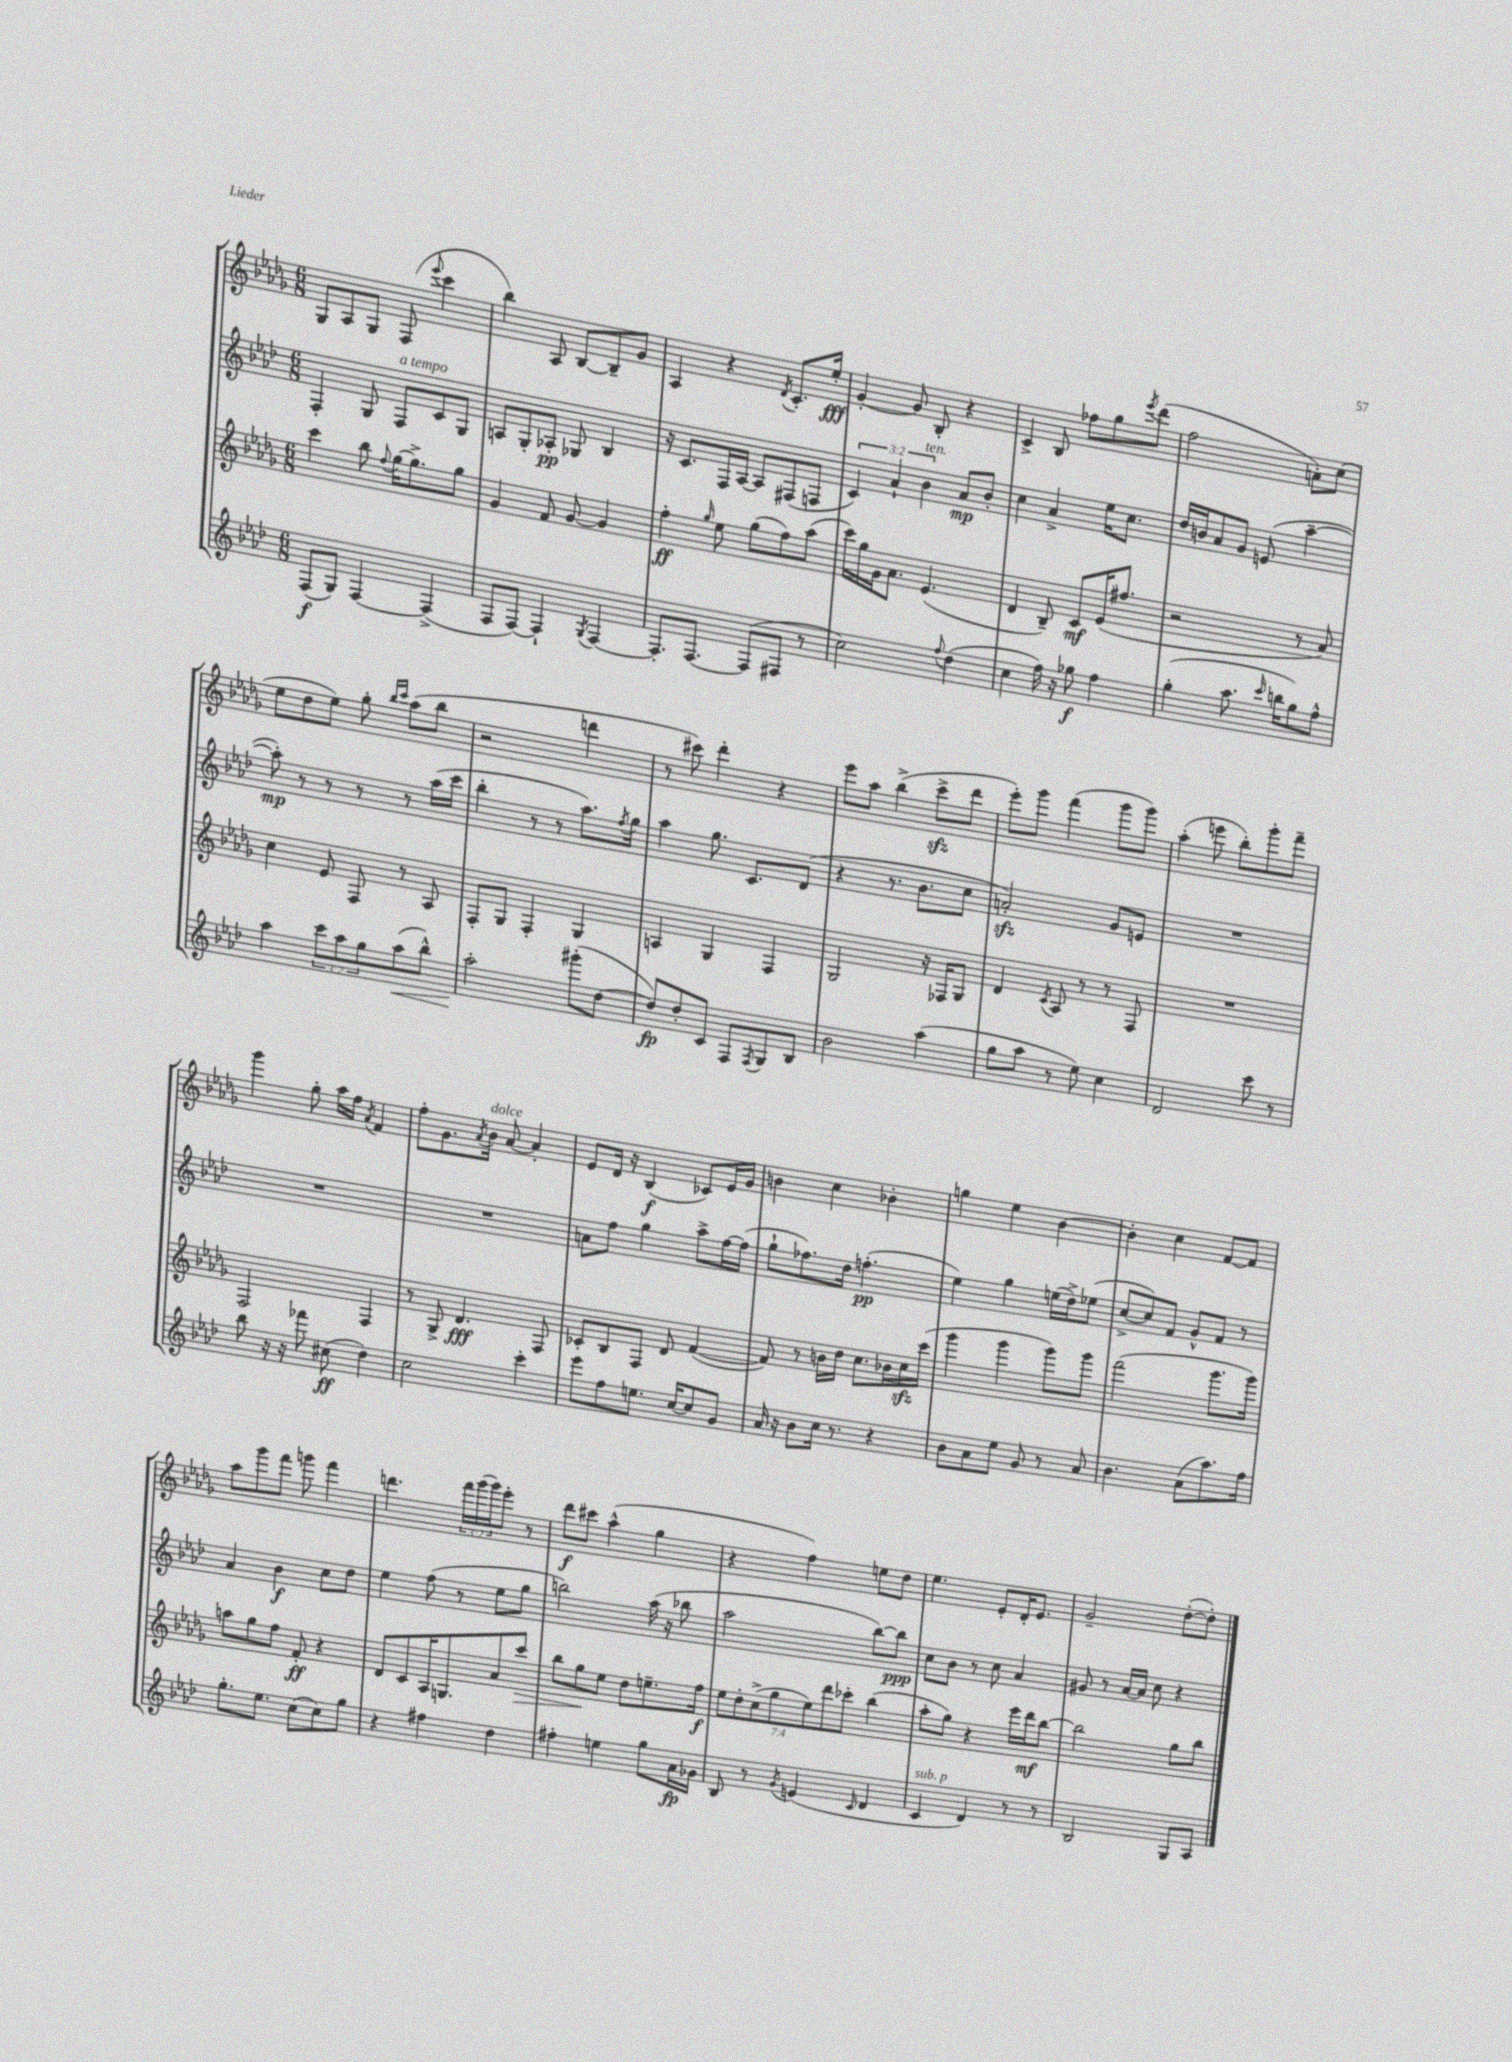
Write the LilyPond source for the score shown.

<<
\new StaffGroup <<
\new Staff = "s0" {
    \clef treble \key des \major \numericTimeSignature \time 6/8 \override Staff.TupletNumber.text = #tuplet-number::calc-fraction-text
    ges8 aes8 ges8 f8( \appoggiatura { ees'''8 } c'''4 |
    bes''4) aes8 bes8~ bes8-- ges'8 |
    aes4 r4 \acciaccatura { des'8 } c'8.-. ees''16-.\fff |
    ges'4~-. ges'8 bes8-. r4 |
    c'4-> bes8 fes''8 ges''8 \acciaccatura { ees'''8 } des'''8( |
    f''2 a'8-.) c''8( |
    ees''8 des''8 ees''8) ges''8-. \grace { bes''16 c'''16 } aes''8( bes''8 |
    r2 d'''4 |
    r8 cis'''8) des'''4-. r4 |
    ees'''8 aes''8 bes''4->( c'''8->\sfz des'''8 |
    ees'''8-.) ges'''8 f'''4( ges'''8 ges'''8) |
    aes''4-.( e'''8 bes''8-.) ges'''8-. f'''8-- |
    ges'''4 ges''8-. aes''16 f''16 \acciaccatura { aes'8 } f'4 |
    f''8-. ges'8. \acciaccatura { aes'8 } bes'16^\markup { \italic "dolce" } aes'8~ aes'4-. |
    ees'8 des'16 r16 bes4\f( ces'8) ees'16 ges'16 |
    b'4 c''4 bes'4-. |
    g''4 ees''4 bes'4~ |
    bes'4-. c''4 f'8~ f'8 |
    aes''8 ges'''8 f'''8 g'''8 f'''4 |
    d'''4. \tuplet 3/2 { f'''16 ges'''16( ges'''16) } ees'''8-. r8 |
    des'''8\f cis'''8 aes''4-^( ges''4 |
    r4 f''4) e''8 des''8 |
    ees''4. ees'8-. des'16-. ees'8. |
    ges'2-- des''8~-.( des''8-.) \bar "|." |
}
\new Staff = "s1" {
    \clef treble \key aes \major \numericTimeSignature \time 6/8 \override Staff.TupletNumber.text = #tuplet-number::calc-fraction-text
    f4-. g8 f8^\markup { \italic "a tempo" } c'8 g8 |
    a8 g8-. aes8-.\pp ges8 bes4 |
    r16 c'8. f16 aes16~ aes8 fis8( f8 |
    \tuplet 3/2 { c'4) aes'4-! bes'4^\markup { \italic "ten." } } aes'8\mp bes'8-. |
    c''4 aes'4-> ees''16 c''8. |
    des''16 b'16 aes'8 g'8 e'8( aes''4~-- |
    aes''8-.\mp) r8 r8 r8 r8 aes''16( c'''16 |
    bes''4-. r8 r8 aes''8.) \acciaccatura { f''8 } g''16 |
    aes''4 g''8. c'8. des'8( |
    r4 r8. bes'8. c''8 |
    a'2-.\sfz) g'8 e'8 |
    R2. |
    R2. |
    R2. |
    a'8 f''8 g''4 aes''8-> f''16~ f''16( |
    g''8-! fes''8.) des''16 f''4.-.\pp( |
    ees''4) g''4 e''16( des''16->) ees''8( |
    c''8~-> c''8) f'8 g'8-^ f'8 r8 |
    aes'4 bes'4\f c''8 des''8 |
    ees''4 f''8( r8 ees''8 g''8 |
    b''2) aes''16( r16 bes''8 |
    aes''2 bes''8~) bes''8\ppp |
    c''8 bes'8 r8 c''8 aes'4 |
    gis'8 r8 aes'16~ aes'16 c''8 r4 \bar "|." |
}
\new Staff = "s2" {
    \clef treble \key des \major \numericTimeSignature \time 6/8 \override Staff.TupletNumber.text = #tuplet-number::calc-fraction-text
    c'''4 bes''8 \appoggiatura { f''8 } ges''16~ ges''8.-> ges''8 |
    ges'4 f'8 ges'8~ ges'4 |
    f''4-.\ff \grace { ges''16 } ees''8 ges''8( f''8) aes''8( |
    c'''16) ges''16 ges'16 aes'8. ees'4.( |
    des'4 bes8--) c'8\mf ees'16( fis''8. |
    r2 r8 aes'8) |
    c''4 ees'8 f8 r8 aes8 |
    f8-. ges8 f4-. ges4 |
    a4 ges4 f4 |
    ges2 r16 fes16 ges8 |
    des'4 \acciaccatura { c'8 } aes8 r8 r8 f8 |
    R2. |
    f2 f4 |
    r8 ges8-> des'4.\fff f8 |
    ces'8-. bes8 f8 des'8 f'4~( |
    f'8) r8 b'16 des''16 c''8. bes'16 c''16\sfz c'''16( |
    ges'''4 ges'''4 ges'''8) ges'''8 |
    f'''2( ges'''8. ges'''16) |
    a''8 ges''8 f''8 f'8-.\ff r4 |
    des'8 c'8 aes16 g8. aes'8 c'''8\> |
    bes''8 ges''8\! ees''8 des''8 e''8.-- f''16\f |
    \tuplet 7/4 { ees''8 des''8-. c''8->( ges''8 ees''8) des'''8 ces'''8-. } bes''4( |
    aes''8-. ges''8) r4 ees'''16 des'''16\mf bes''8~ |
    bes''2 ges''8 bes''8 \bar "|." |
}
\new Staff = "s3" {
    \clef treble \key aes \major \numericTimeSignature \time 6/8 \override Staff.TupletNumber.text = #tuplet-number::calc-fraction-text
    f8\f( g8) f4~ f4->( |
    f8 f8~) f4-! \acciaccatura { g8 } f4~ |
    f8.-. f8.~ f8( fis8 r8 |
    c''2) \appoggiatura { f''8 } des''4( |
    c''4 f''16) r16 ges''8\f f''4 |
    g''4-.( aes''8. \grace { c'''16 } b''16 g''8) f''8-^ |
    aes''4 \tuplet 3/2 { c'''8 aes''8 g''8 } aes''8\<( bes''8-^) |
    aes''2-.\! gis'''8-.( des''8~ |
    des''8\fp) des''8-. c'8 f8 \acciaccatura { f8 } g8 bes8 |
    bes'2 aes''4( |
    g''8 aes''8 r8 ees''8) c''4 |
    des'2 c'''8 r8 |
    bes''8 r16 r16 fes'''8 cis''8\ff( des''4) |
    c''2 c'''4-. |
    ees'''8 f''8 e''8. c''16~ c''8 g'8 |
    aes'16 r16 bes'8 c''16 r8. r4 |
    bes'8 aes'8 ees''8 g'8 r8 aes'8 |
    bes'4. aes'8( aes''8.) f''16 |
    g''8.-. ees''8. c''8( c''8) g''8 |
    r4 fis''4 des''4 |
    fis''4-. e''4 g''8 aes'16\fp ges'16 |
    bes8 r8 \acciaccatura { g'8 } e'4( \grace { c'16 } des'4 |
    c'4^\markup { \italic "sub. p" } des'4) r8 r8 |
    bes2 g8 aes8 \bar "|." |
}
>>
>>
\layout { \context { \Score \remove "Bar_number_engraver" } }
